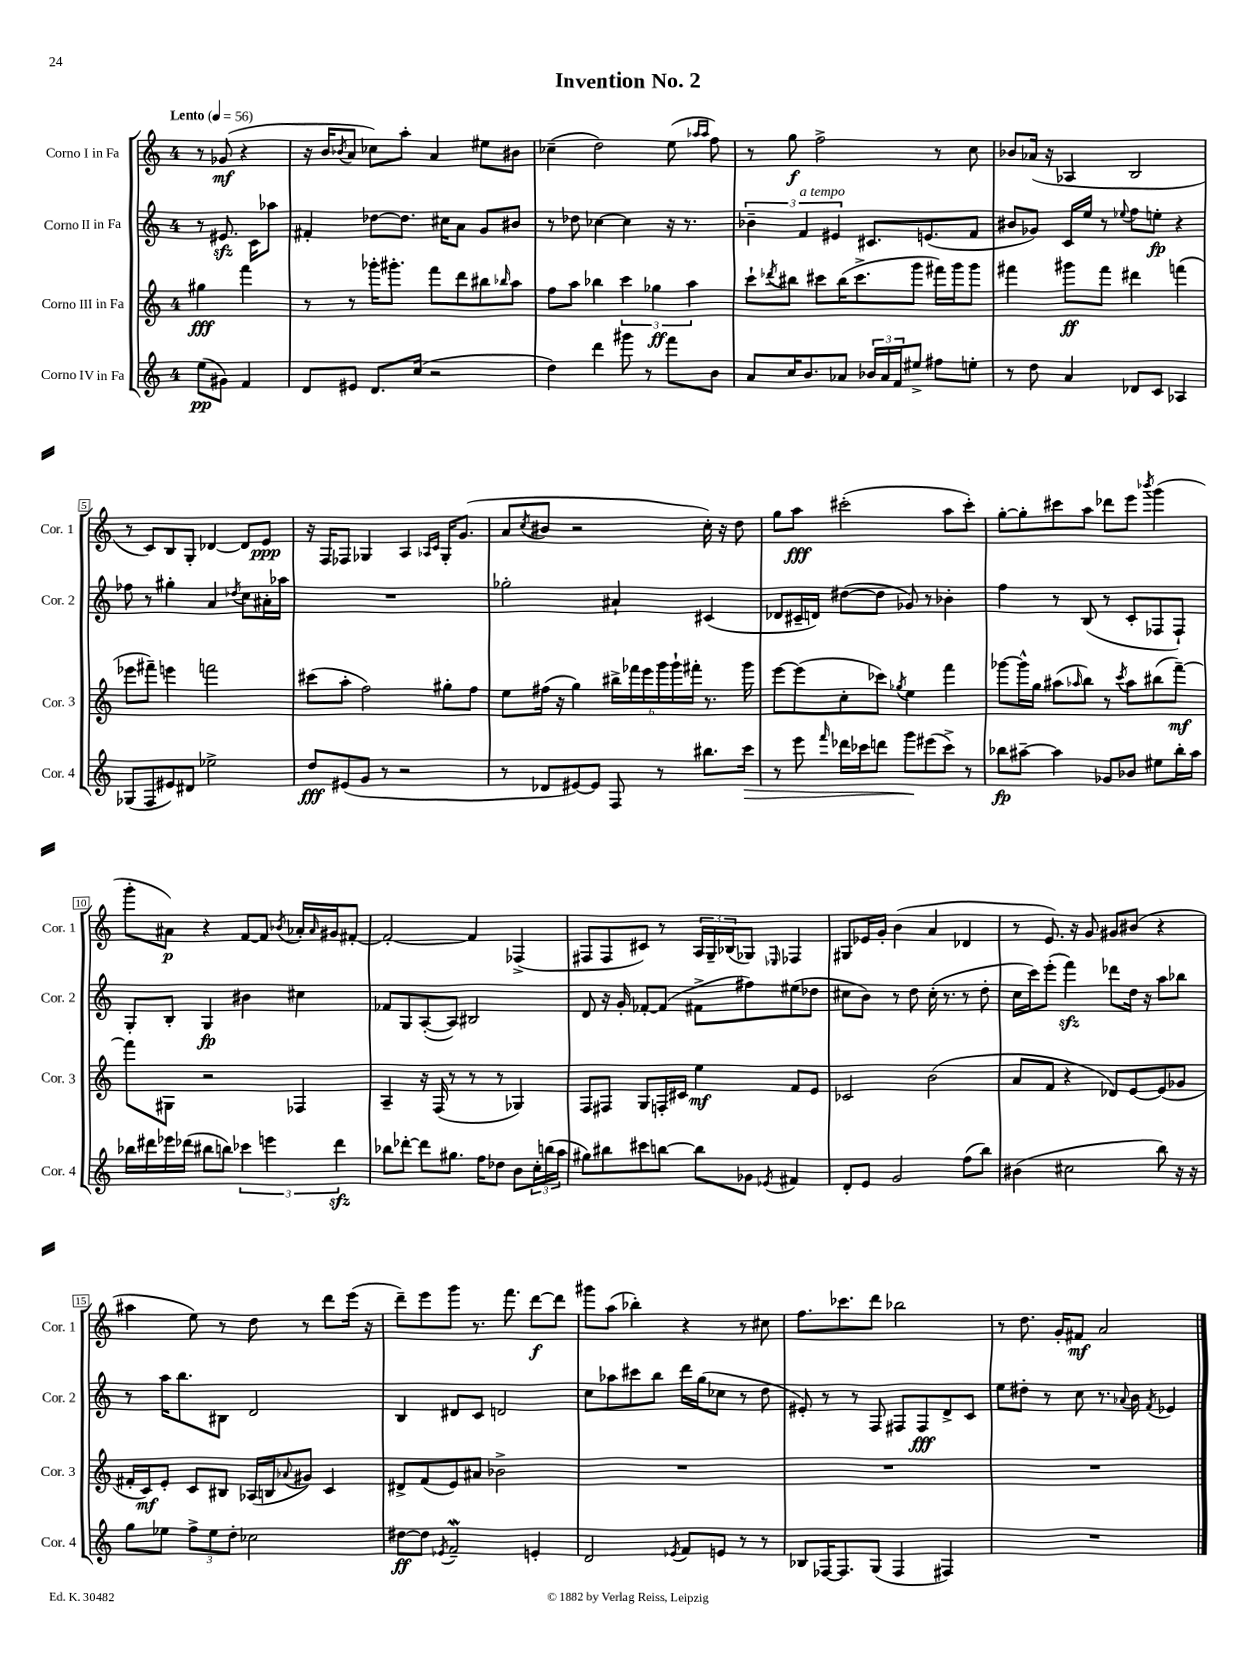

**kern	**kern	**kern	**kern
*staff4	*staff3	*staff2	*staff1
*clefG2	*clefG2	*clefG2	*clefG2
*k[]	*k[]	*k[]	*k[]
*M4/4	*M4/4	*M4/4	*M4/4
*MM56	*MM56	*MM56	*MM56
(8ee\L	4gg#\	8r	8r
8g#\J)	.	8.e#/	(8g-/
4f/	4fff\	.	4r
.	.	16c\LK	.
.	.	8aa-\J	.
=	=	=	=
8d/L	8r	4f#'/	16r
.	.	.	16b/LK
.	.	.	8qb-/
8e#/J	8r	.	8a/J
8.d/L	16ggg-'\LK	[8dd-\L	8cc-\L)
.	8.ggg#'\J	.	.
.	.	8.dd-\]J	8aa'\J
(16cc/Jk	.	.	.
2r	8fff\L	.	4a/
.	.	16cc#\LK	.
.	8ddd\	8a\J	.
.	8bb#\	8g/L	8ee#\L
.	16qqbb-/	.	.
.	8aa\J	8b#/J	8b#\J
=	=	=	=
4dd\)	8ff\L	8r	(4cc-~\
.	8aa\J	8dd-\	.
4ddd\	4bb-\	[4cc-\	2dd\)
8ggg#\	6ccc\	4cc-\]	.
8r	.	.	.
.	6gg-\	.	.
8fff\L	.	16r	(8ee\
.	.	8.r	.
.	6aa\	.	.
.	.	.	16qqaa-/LL
.	.	.	16qqaa-/JJ
8b\J	.	.	8ff\)
=	=	=	=
8a/L	8ccc`\L	6b-~\	8r
.	8qddd-/	.	.
16cc/K	8bb#\J	.	8gg\
.	.	6f/	.
8.b/	.	.	.
.	8ccc#\L	.	2ff^\
.	.	6e#/	.
8a-/J	(16bb#\K	.	.
.	8.ccc#^\	.	.
24b-/LL	.	8.c#/L	.
24a-/	.	.	.
24f/J	.	.	.
8ee#^/J	8ggg\J	.	.
.	.	(8.e/	.
8ff#\L	16fff#\LL)	.	8r
.	16ggg\J	.	.
8ee'\J	8ggg\J	8f/J	8cc\
=	=	=	=
8r	4fff#\	8b#/L	8b-/L
8dd\	.	8g-/J)	(16a-/Jk
.	.	.	16r
4a/	8ggg#\L	16c/LL	4A-/
.	.	16ee/JJ	.
.	8fff#\J	8r	.
.	.	8qqee-/	.
8d-/L	4ddd#\	8ff\L	2B/
8c/J	.	8ee'\J	.
4A-/	(4fff\	4r	.
=	=	=	=
(8G-/L	8eee-\L	8ff-\	8r
8F/	8fff#~\J)	8r	8c/L)
8e#/)	4eee\	4gg#'\	8B/
8d#/J	.	.	8G'/J
2ee-^\	2fff\	4a/	[4d-/
.	.	8qdd-/	.
.	.	8cc\L	8d-/]L
.	.	16a#'\L	8e/J
.	.	16aa-\JJ	.
=	=	=	=
8dd/L	(8ccc#\L	1r	16r
.	.	.	16F/LK
(8e#/	8aa'\J	.	8F-/J
8g/J	2ff\)	.	4G-/
8r	.	.	.
2r	.	.	4A/
.	.	.	16qqA-/LL
.	.	.	16qqc/JJ
.	8gg#'\L	.	16G-'/LK
.	.	.	(8.g/J
.	8ff\J	.	.
=	=	=	=
8r	8ee\L	2gg-'\	8a/L
.	.	.	8qcc/
8d-/L	(16ff#\Jk	.	8b#/J
.	16r	.	.
[8e#/)	4gg\)	.	2r
8e#/]J	.	.	.
8F/	24bb#^\LL	4a#`/	.
.	24fff-\	.	.
.	24eee\	.	.
8r	24ggg\	.	.
.	24ggg`\	.	.
.	24fff#'\JJ	.	.
8.bb#\L	8.r	(4c#/	16cc'\)
.	.	.	16r
.	.	.	8dd\
16ccc\Jk	16ggg\	.	.
=	=	=	=
8r	[8eee\L	8d-/L	8gg\L
8eee\	(8eee\]	16c#~/L	8aa\J
.	.	16d/JJ)	.
16qqfff/	.	.	.
16ddd-\LL	8cc'\	([8dd#\L	(2ccc#'\
16ccc-\J	.	.	.
8ddd\J	8ccc-\J)	8dd#\]J	.
.	8qgg-/	.	.
8ggg\L	4ee\	8g-/)	.
(8eee#\	.	8r	.
8ccc-^\J)	4fff\	4b-'\	8aa\L
8r	.	.	8ccc#'\J)
=	=	=	=
8bb-\L	[8ggg-\L	4ff\	[8gg'\L
[8aa#~\J	16ggg-^^\]L	.	8gg'\]
.	16gg\JJ	.	.
4aa#\]	(8aa#\L	8r	8ccc#\
.	16qqaa-/	.	.
.	8bb\J)	(8B/	8aa\J
8g-/L	8r	8r	8ddd-\L
.	8qccc/	.	.
8b-/J	8aa-\L	8c'/L	8eee\J
.	.	.	8qbbb-/
8ee#\L	(8bb#\	8F-/	(4ggg\
16bb-'\L	[8fff~\J)	8F-`/J)	.
16aa#\JJ	.	.	.
=	=	=	=
16bb-\LL	8fff\]L	8G'/L	8ggg'\L
16ddd#\	.	.	.
16eee-\	8G#\J	8B'/J	8a#\J)
(16ddd-\JJ	.	.	.
8bb#\L	2r	4G/	4r
8bb\J)	.	.	.
6ccc-\	.	4b#\	[8f/L
.	.	.	8f/]J
6eee\	.	.	.
.	.	.	8qb-/
.	4F-/	4cc#\	16a-'/LL
.	.	.	16qqa-/
.	.	.	16g#/J
6ddd-\	.	.	.
.	.	.	[8f#'/J
=	=	=	=
8bb-\L	4A~/	8f-/L	2f#'/_
[8ddd-'\J	.	8G/	.
8ddd-\]L	16r	([8A'/	.
.	(16F/	.	.
8.gg#\J	8r	8A/]J)	.
.	8r	2B#/	4f#/]
16ff\LK	.	.	.
8dd-\J	8r	.	.
8b\L	4G-/)	.	(4F-^/
24cc'\L	.	.	.
(24bb\	.	.	.
24aa\JJ	.	.	.
=	=	=	=
8gg#\L)	8F/L	8d/	8F#/L
8bb#\	8F#/J	16r	8F#/
.	.	16g'/	.
8ccc#\	8G/L	[8f-'/L	8c#/J)
[8bb\J	16F'/L	(8f-/]J	8r
.	16c#/JJ	.	.
8bb\]L	4ee\	8f#^\L	24A/LL
.	.	.	24G~/
.	.	.	(24B-/J
8g-\J	.	8ff#\)	8G-/J)
8qe-/	.	.	16qqE-/
4f#/	8f/L	(8ee#\	4F-/
.	8e/J	8dd-\J	.
=	=	=	=
8d'/L	2c-/	8cc#\L	8G#/L
8e/J	.	8b\J)	16e-/L
.	.	.	16g'/JJ
2g/	.	8r	(4b\
.	.	8dd\	.
.	(2b\	(16cc#'\	4a/
.	.	8.r	.
(8ff\L	.	8r	4d-/
8bb\J)	.	8dd'\	.
=	=	=	=
(4b#\	8a/L	16cc\LL	8r
.	.	16ccc\J)	.
.	8f/J	(8eee'\J	8.e/)
2cc#\	4r	4fff\)	.
.	.	.	16r
.	.	.	8g/
.	8d-/L)	8ddd-\L	8g#/L
.	[8e/	16dd\Jk	(8b#/J
.	.	16r	.
8bb\)	(8e/]	8aa\L	4r
16r	8g-/J	8bb-\J	.
16r	.	.	.
=	=	=	=
8gg\L	16f#'/LL	8r	4aa#\
.	16c/J)	.	.
8ee-\J	8e'/J	16aa\LK	.
.	.	8.bb\	.
12ff^\L	8c/L	.	8ee\)
12ee-\	.	.	.
.	8B#/J	8B#\J	8r
12dd'\J	.	.	.
2cc-\	(16A-/LL	2d/	8dd\
.	16B/J	.	.
.	8qqa-/	.	.
.	8g#/J)	.	8r
.	4c/	.	8ddd\L
.	.	.	(16eee\Jk
.	.	.	16r
=	=	=	=
[8dd#\L	8d#^/L	4B/	8ddd~\L)
8dd#\]J	(8f/	.	8eee\
8qe-/	.	.	.
2f~/	8e/)	8d#/L	8ggg\J
.	8a#/J	8c/J	8.r
.	2b-^\	2d/	.
.	.	.	8.fff\
4e'/	.	.	[8ddd\L
.	.	.	8ddd\]J
=	=	=	=
2d/	1r	8cc\L	8ggg#\L
.	.	8aa-\	(8aa\J
.	.	8ccc#\	4bb-'\)
.	.	8bb\J	.
8qe-/	.	.	.
8f/L	.	16ddd\LL	4r
.	.	(16gg\J	.
8e/J	.	8cc-\J	.
8r	.	8r	8r
8r	.	8dd\	8cc#\
=	=	=	=
8B-/L	1r	8e#'/)	8.ff\L
[16F-/K	.	8r	.
8.F-/]	.	.	8.ccc-\
.	.	8r	.
(8G/J	.	8F/	8ddd\J
4F-/	.	8F#/L	2bb-\
.	.	8F#/	.
4F#/)	.	8d^/	.
.	.	8c/J	.
=	=	=	=
1r	1r	8ee\L	8r
.	.	8dd#'\J	8.dd\
.	.	8r	.
.	.	.	16g'/LK
.	.	8cc\	8f#/J
.	.	8.r	2a/
.	.	8qqa-/	.
.	.	16b\	.
.	.	8qf/	.
.	.	4e-/	.
==	==	==	==
*-	*-	*-	*-
